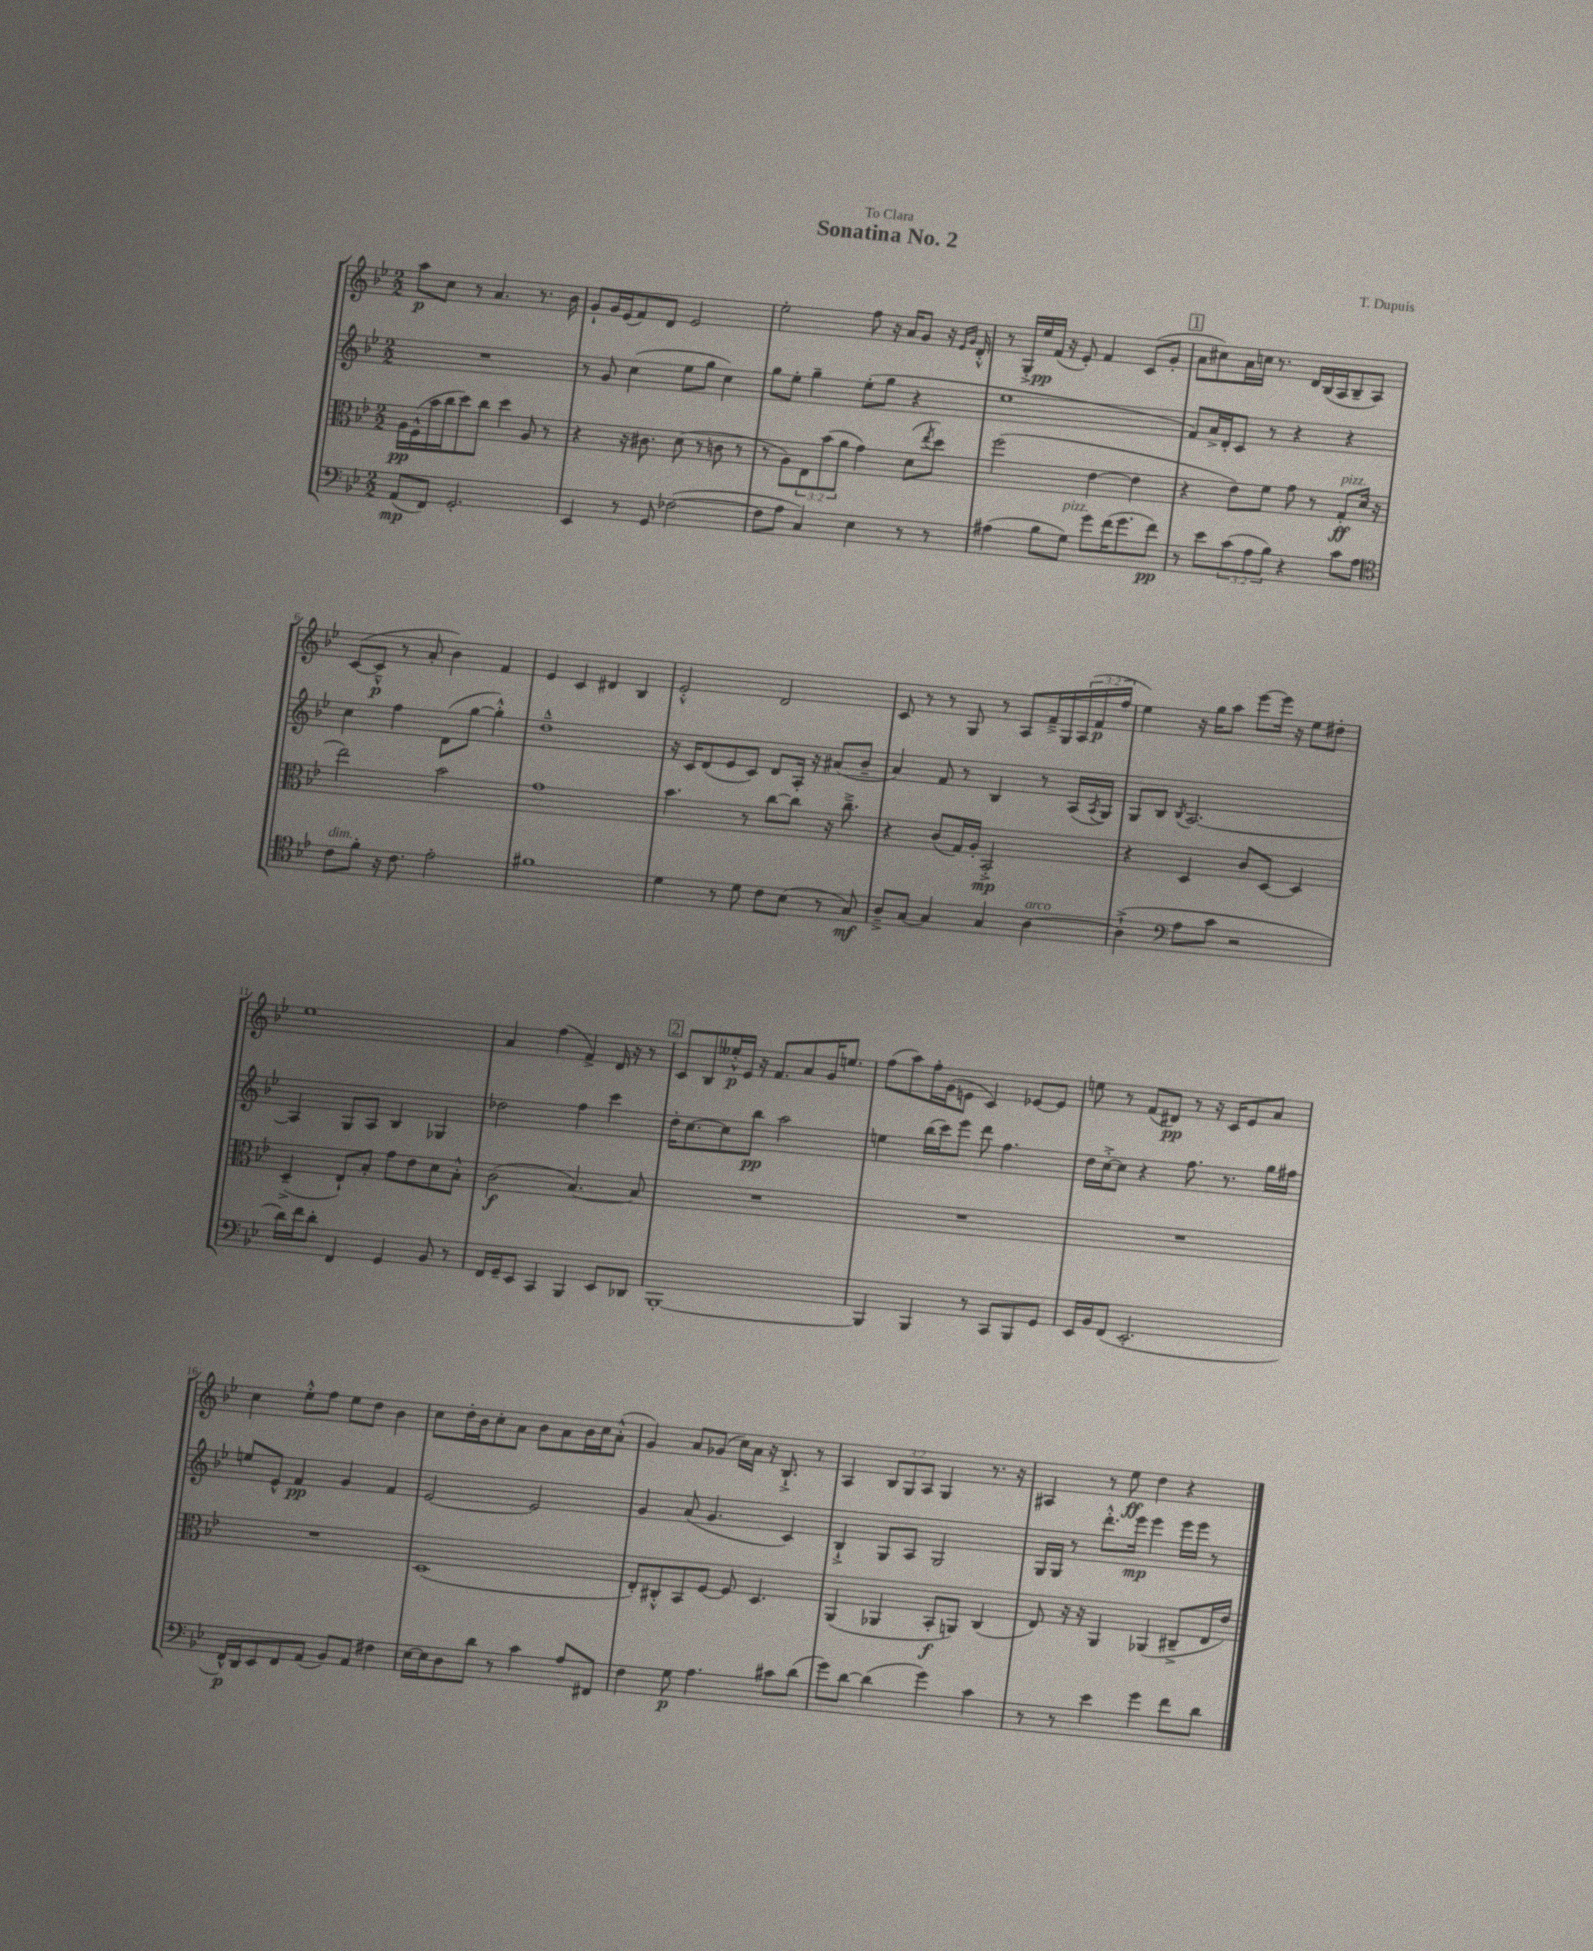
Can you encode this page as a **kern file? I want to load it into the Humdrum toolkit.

**kern	**kern	**kern	**kern
*staff4	*staff3	*staff2	*staff1
*clefF4	*clefC3	*clefG2	*clefG2
*k[b-e-]	*k[b-e-]	*k[b-e-]	*k[b-e-]
*M2/2	*M2/2	*M2/2	*M2/2
(8AA	16A	1r	8aa
.	(16F^^	.	.
8FF)	16b-	.	8cc
.	16cc	.	.
2.GG'	8dd)	.	8r
.	8cc	.	4.a
.	4dd	.	.
.	8A	.	8.r
.	8r	.	.
.	.	.	16b-
=	=	=	=
4EE-	4r	8r	8g`
.	.	8g	16g
.	.	.	(16e-
8r	16r	(4cc	8f)
.	8.c#	.	.
8GG	.	.	8d
([2F-	(8d	8ee-	2e-
.	8r	8gg	.
.	8c	4cc)	.
.	8r	.	.
=	=	=	=
8F-]	8r	8gg	2ee-'
8A	8A)	8ee-'	.
4C)	12E-	4gg~	.
.	(12b-	.	.
.	12a	.	.
4E-	4g)	(8ee-'	8ff
.	.	8gg	16r
.	.	.	16a
8r	(8d	4r	8g
.	8qee-	.	.
8r	8dd)	.	16r
.	.	.	16qqe-
.	.	.	16qqg
.	.	.	16d'^^
=	=	=	=
(4A#	(2ff	1ee-	8r
.	.	.	16G'^
.	.	.	16ee-
8B-	.	.	(16f
.	.	.	16r
8G)	.	.	8e-')
8g	[4e-	.	4f
(16f	.	.	.
8.g	.	.	.
.	4e-]	.	(8c
8f)	.	.	8g'
=	=	=	=
8r	4r	8f)	8a
8e-	.	16a^	8cc#)
.	.	16d'	.
(12c	8e-)	8c	16a
.	.	.	16cc
12A	.	.	.
.	8f	8r	8.r
12B-)	.	.	.
4r	8g	4r	.
.	.	.	16d
.	8r	.	(16B-
.	.	.	16A
8c	8G'	4r	8B-~
8A	(16d	.	8A)
.	16r	.	.
=	=	=	=
*clefC4	*	*	*
8c	2ee-)	4cc	([8c
8f'	.	.	8c~^^]
16r	.	4ff	8r
8.c	.	.	.
.	.	.	8a'
2e-'	2b-	(8d	4b-)
.	.	[8gg	.
.	.	4gg'^^])	4f
=	=	=	=
1f#	1g	1dd~^^	4e-
.	.	.	4c
.	.	.	4d#
.	.	.	4B-
=	=	=	=
4d	4.b-	16r	2e-'^^
.	.	16c	.
.	.	(8d	.
8r	.	8e-	.
8d	8r	8c)	.
8c	[8cc	8d	2d
(8B-	8cc]	16A'	.
.	.	16r	.
8r	16r	(8a#	.
.	8.cc~^	.	.
8G)	.	8b-~	.
=	=	=	=
8A~^	4r	4a)	8c
[8G	.	.	8r
4G]	(8c	8f	8r
.	16G)	8r	8G
.	16A'	.	.
4G	2BB-'^	4B-	8r
.	.	.	8A
[4A	.	8r	16f~^
.	.	.	16G
.	.	(16A	(24A
.	.	.	24f
.	.	8qA	.
.	.	16G)	.
.	.	.	24ff
=	=	=	=
(4A`^]	4r	8G	4ee-)
.	.	8B-	.
*clefF4	*	*	*
.	.	8qB-	.
8A	4D	[2.A	16r
.	.	.	16gg
8c	.	.	8aa
2r	8c	.	[8eee-
.	[8D	.	16eee-]
.	.	.	16r
.	4D]	.	8ee-
.	.	.	8dd#'
=	=	=	=
16d)	(4D~^	4A]	1ee-
16f	.	.	.
8d'	.	.	.
4FF	8E-`)	8G	.
.	8B-'	8A	.
4GG	8g	4B-	.
.	8e-	.	.
8BB-	8d	4G-	.
8r	8B-'^^	.	.
=	=	=	=
16FF	(2c	2dd-	4a
16GG~	.	.	.
8EE-	.	.	.
4CC	.	.	(4ff
4BBB-	[4.B-)	4ff	4f^)
8EE-	.	4ccc	16d
.	.	.	16r
8DD-	8B-]	.	8r
=	=	=	=
[1BBB-'	1r	16dd'	8c
.	.	[8.cc	.
.	.	.	8B-
.	.	8cc]	16ee--'^^
.	.	.	16e-
.	.	8bb-	16r
.	.	.	8.f
.	.	2aa	.
.	.	.	8a
.	.	.	16g
.	.	.	8.ee
=	=	=	=
4BBB-]	1r	4ee	(8ff
.	.	.	8aa)
4BBB-	.	(16bb-	16ff'
.	.	16ccc)	(16g
.	.	8eee-	8e
8r	.	8ddd	4c)
8CC	.	4.ff	.
8BBB-	.	.	[8e-
8GG	.	.	8e-]
=	=	=	=
16EE-	1r	16dd	8ee
16BB-	.	[16cc'^	.
(8FF	.	8cc]	8r
2.EE-'	.	4r	(8f
.	.	.	8d#)
.	.	8.ff	8r
.	.	.	16r
.	.	8.r	16c
.	.	.	8e-
.	.	16gg	8a
.	.	16ff#	.
=	=	=	=
16FF^^)	1r	8ee	4cc
16DD	.	.	.
8EE-	.	8e-^^	.
8FF	.	4f	8ee-'^^
(8AA	.	.	8ff
8BB-)	.	4g	8ee-
8AA	.	.	8dd
4F#	.	4f	4b-
=	=	=	=
[16E-	(1D	[2e-	8cc
16E-]	.	.	.
8D	.	.	16dd'
.	.	.	16b-
8d	.	.	8cc'
8r	.	.	8a
4c	.	2e-]	8b-
.	.	.	8a
8A	.	.	16b-
.	.	.	16cc
8FF#	.	.	(8a'^^
=	=	=	=
4F	8E-')	4g	4g)
.	8C#'^^	.	.
8G	8BB-	(8a	8a
4.A	[8F	4.g	(8g-
.	8F]	.	16cc)
.	.	.	16a
.	4.D	.	16r
.	.	.	8.B-`^
8c#	.	4c)	.
(8d	.	.	8r
=	=	=	=
8g)	(4AA	4B-`^	4A
[8d	.	.	.
(4d]	4AA-	8G	12B-
.	.	.	12G
.	.	8A	.
.	.	.	12A
4g)	8BB-'	2G	4G
.	8AA)	.	.
4c	(4C	.	8.r
.	.	.	16r
=	=	=	=
8r	8E-)	16G	4A#
.	.	16G	.
8r	16r	8r	.
.	16r	.	.
4e-	4AA	8.ddd'^^	8r
.	.	.	8ee-
.	.	16eee-	.
4g	(4AA-	4eee-	4dd
8f	8C#~^	16eee-	4r
.	.	16eee-	.
8d	16E-	8r	.
.	16e-)	.	.
==	==	==	==
*-	*-	*-	*-
